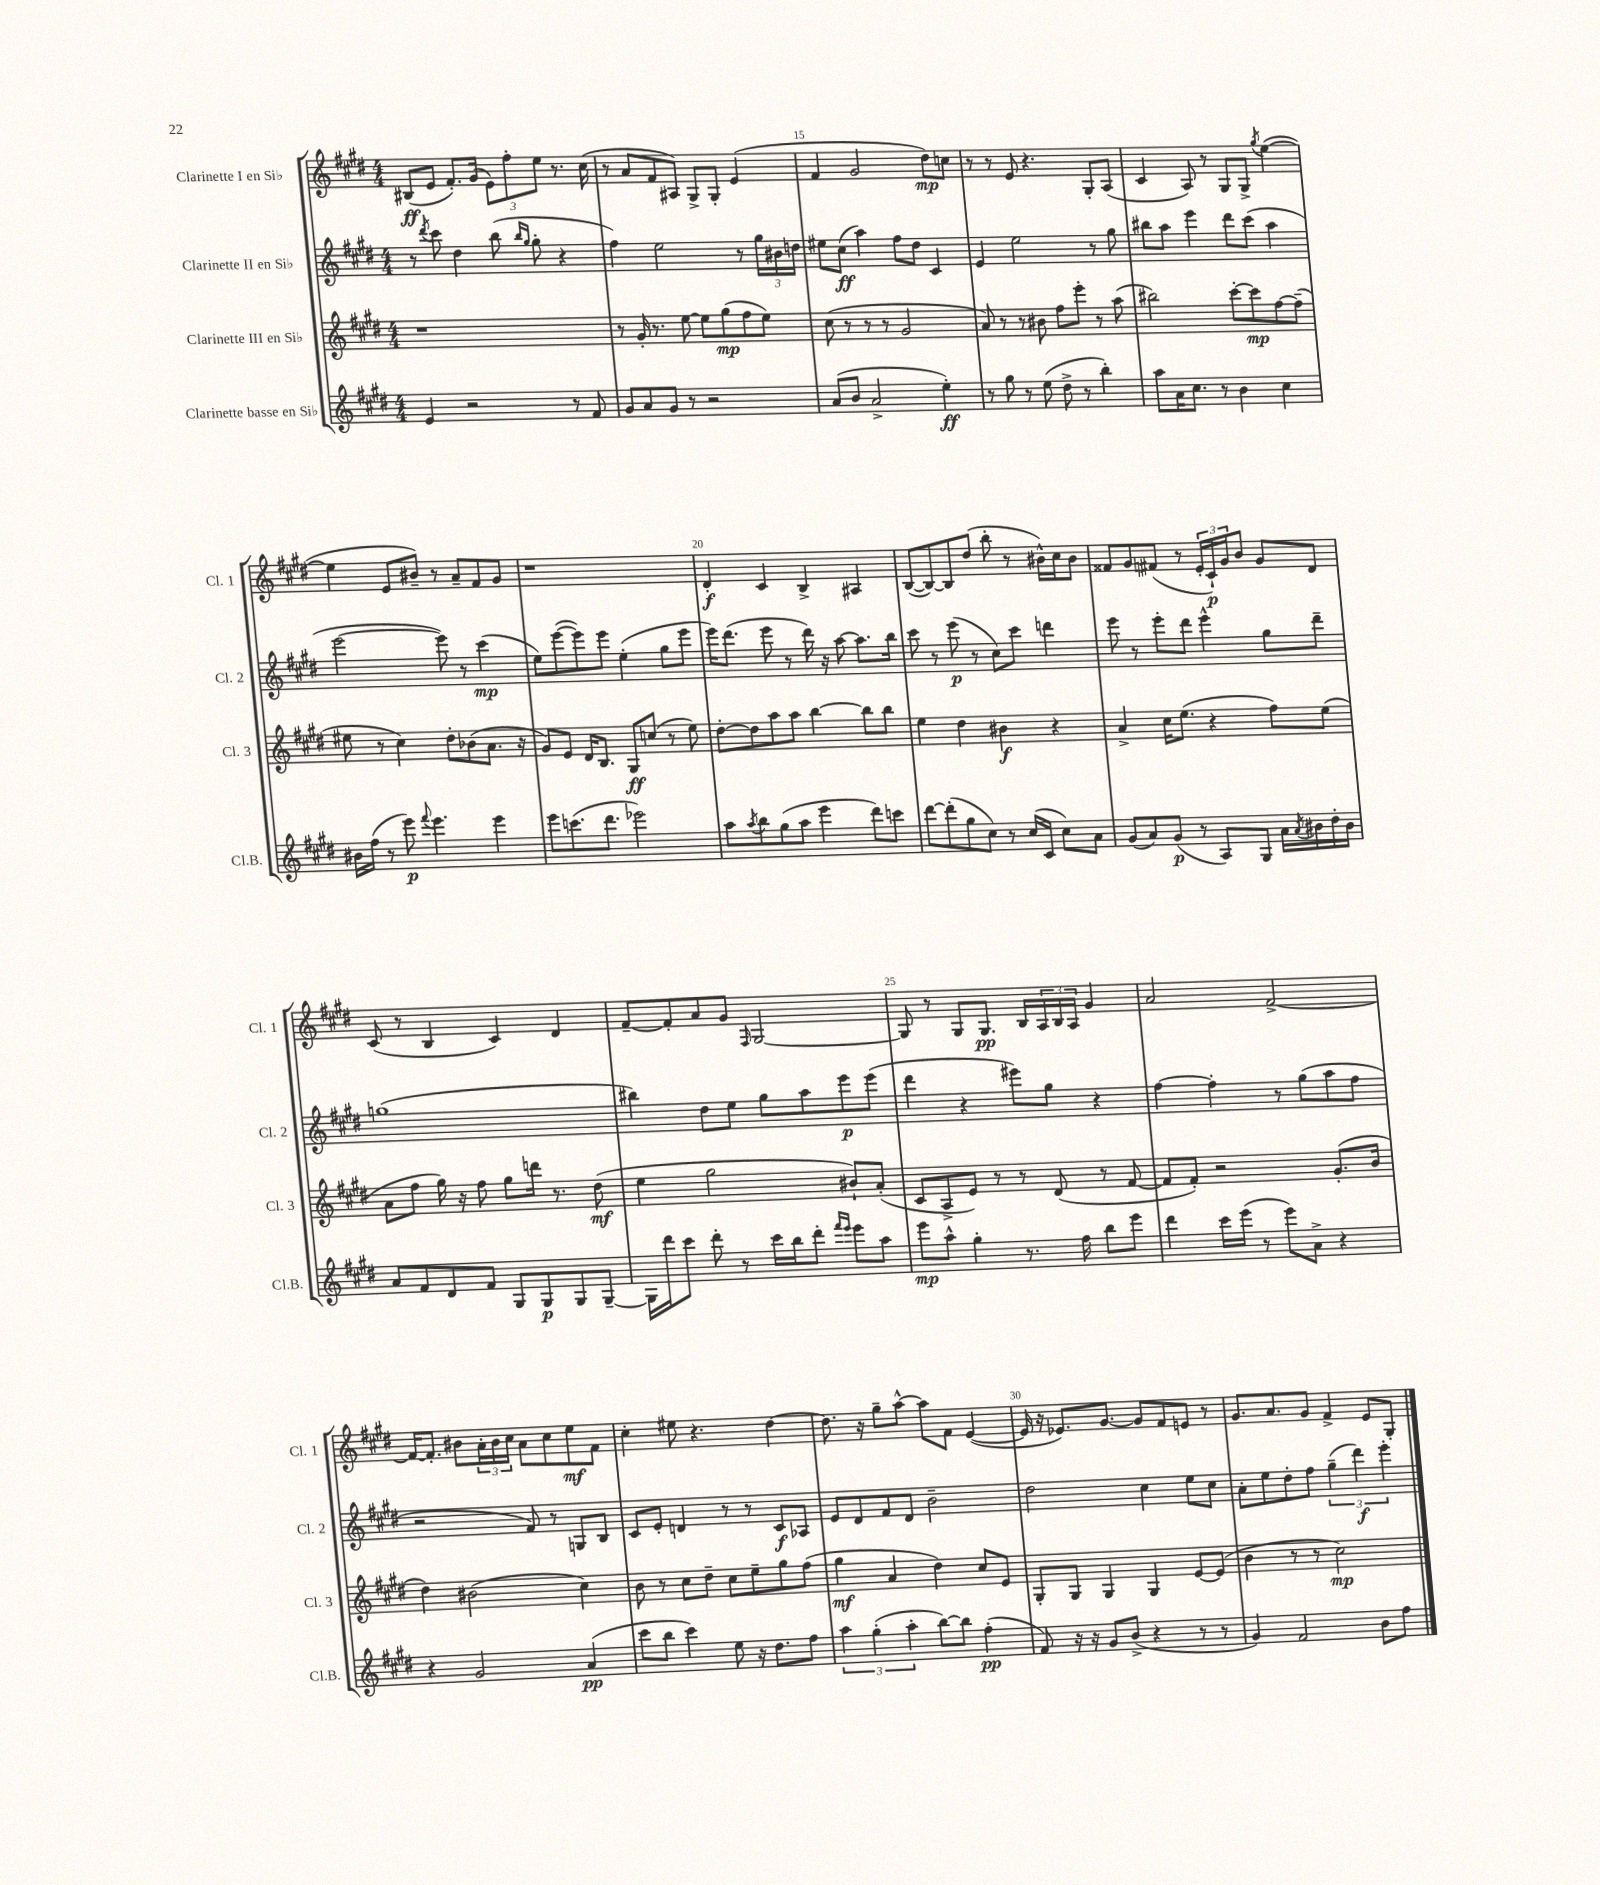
<<
\new StaffGroup <<
\new Staff = "s0" \with { instrumentName = "Clarinette I en Sib" shortInstrumentName = "Cl. 1" } {
    \clef treble \key e \major \numericTimeSignature \time 4/4
    bis8\ff( e'8 fis'8.-.) gis'16( \tuplet 3/2 { e'8) fis''8-. e''8 } r8. cis''16( |
    r8 a'8 fis'8 ais8) gis8-> gis8-. e'4( |
    fis'4 gis'2 dis''8\mp) c''8 |
    r8 r8 e'8 r4. gis8-. a8( |
    cis'4 a8) r8 gis8 gis8-> \acciaccatura { gis''8 } e''4~( |
    e''4 e'8 bis'8--) r8 a'8-- fis'8 gis'8 |
    r1 |
    dis'4-.\f cis'4 b4-> ais4 |
    b8~( b8~) b8 dis''8( b''8-. r8 bis'16-^) cis''16 bis'8 |
    fisis'8 gis'8 fis'8( r8 \tuplet 3/2 { e'16-. cis'16-!\p) gis'16 } b'8 gis'8 dis'8 |
    cis'8( r8 b4 cis'4) dis'4 |
    fis'8~-- fis'8-. a'8 gis'8 \grace { fis16 } gis2~ |
    gis8 r8 gis8 gis8.\pp b16 \tuplet 3/2 { a16 b16 a16 } gis'4 |
    a'2 fis'2~-> |
    fis'16~ fis'8.-. bis'8 \tuplet 3/2 { a'16-. bis'16 cis''16 } a'8 cis''8 e''8\mf fis'8 |
    cis''4-. eis''8 r4. dis''4~ |
    dis''8. r16 gis''8-- a''8~-^ a''8 fis'8 e'4~( |
    e'16 r16 ees'8.) gis'8.~ gis'8 fis'8 e'8 r8 |
    gis'8. a'8. gis'8 fis'4-> e'8 gis8-. \bar "|." |
}
\new Staff = "s1" \with { instrumentName = "Clarinette II en Sib" shortInstrumentName = "Cl. 2" } {
    \clef treble \key e \major \numericTimeSignature \time 4/4
    r8 \acciaccatura { dis'''8 } cis'''8 dis''4 b''8( \grace { b''16 gis''16 } gis''8-. r4 |
    fis''4) e''2 r8 \tuplet 3/2 { gis''16 bis'16 d''16 } |
    eis''8 cis''8\ff( a''4) fis''8 dis''8 cis'4 |
    e'4 e''2 r8 gis''8 |
    bis''8 a''8 e'''4 dis'''8 cis'''8( a''4 |
    e'''2~ e'''8) r8 cis'''4\mp( |
    e''8) e'''8~( e'''8) e'''8 e''4-.( gis''8 e'''8 |
    e'''16) dis'''8.( e'''8 r8 dis'''16) r16 a''8~ a''8. b''16 |
    cis'''8 r8 e'''8\p( r8 cis''8) cis'''8 d'''4 |
    e'''8 r8 e'''8-. dis'''8 e'''4-^ gis''8 dis'''8-- |
    g''1( |
    bis''4) dis''8 e''8 gis''8 a''8 e'''8\p e'''8( |
    dis'''4 r4 eis'''8) gis''8 r4 |
    fis''4~ fis''4-. r8 gis''8( a''8 fis''8 |
    r2 fis'8) r8 g8 b8 |
    cis'8 e'8-. d'4 r8 r8 cis'8\f aes8 |
    e'8 dis'8 fis'8 dis'8 b'2-- |
    dis''2 cis''4 e''8 cis''8 |
    a'8-. e''8 dis''8-. fis''8 \tuplet 3/2 { gis''4--( dis'''4\f) e'''4-. } \bar "|." |
}
\new Staff = "s2" \with { instrumentName = "Clarinette III en Sib" shortInstrumentName = "Cl. 3" } {
    \clef treble \key e \major \numericTimeSignature \time 4/4
    r1 |
    r8 gis'16-. r8. e''8~ e''8 gis''8\mp( fis''8 e''8) |
    cis''8( r8 r8 r8 gis'2 |
    a'8) r8 r8 bis'8 fis''8 e'''8-. r8 a''8( |
    bis''2) cis'''8~-. cis'''8\mp fis''8~ fis''8--( |
    eis''8 r8 cis''4) dis''8-. bes'8( a'8. r16 |
    gis'8) e'8 dis'16 b8. gis8\ff c''8( r8 e''8) |
    dis''8~-. dis''8 a''8 a''8 b''4~ b''8 b''8 |
    e''4 dis''4 bis'4\f r4 |
    a'4-> cis''16 e''8.( r4 fis''8) e''8( |
    a'8 fis''8 gis''16) r16 fis''8 gis''8 d'''16 r8. dis''8\mf( |
    e''4 gis''2 bis'8-!) a'8-.( |
    cis'8 a8-> e'8) r8 r8 dis'8( r8 fis'8~ |
    fis'8 fis'8-.) r2 gis'8.-.( b'16 |
    dis''4) bis'2( cis''4) |
    b'8 r8 cis''8 dis''8-- cis''8 e''8-- gis''8 fis''8( |
    gis''4\mf a'4 dis''4) cis''8 e'8 |
    gis8-. gis8 gis4 gis4 e'8~ e'8( |
    b'4 r8 r8 cis''2\mp) \bar "|." |
}
\new Staff = "s3" \with { instrumentName = "Clarinette basse en Sib" shortInstrumentName = "Cl.B." } {
    \clef treble \key e \major \numericTimeSignature \time 4/4
    e'4 r2 r8 fis'8 |
    gis'8 a'8 gis'8 r8 r2 |
    a'8( b'8 a'2-> e''4-.\ff) |
    r8 gis''8 r8 e''8( dis''8-> r8 b''4-.) |
    a''8 a'16 cis''8. r8 b'4 cis''4 |
    bis'16 fis''16( r8 e'''8\p) \appoggiatura { fis'''8 } e'''4. e'''4 |
    e'''8 c'''8.( dis'''8. ees'''2) |
    a''8 \acciaccatura { a''8 } b''8 gis''8( a''8 e'''4 dis'''8) c'''8 |
    dis'''8~ dis'''8-.( gis''8 cis''8) r8 cis''16( cis'16 cis''8) a'8 |
    gis'8( a'8) gis'8\p( r8 a8) gis8 a'16 \acciaccatura { a'8 } bis'16 dis''16-. bis'16 |
    a'8 fis'8 dis'8 fis'8 gis8 gis8\p gis8 gis8~-- |
    gis16 dis'''16 cis'''8 dis'''8-. r8 cis'''16 b''16 dis'''8-. \grace { fis'''16 e'''16 } e'''8 a''8 |
    e'''8\mp a''8-^ gis''4-. r8. fis''16 b''8 e'''8 |
    dis'''4 cis'''16 e'''16( r8 e'''8) a'8-> r4 |
    r4 gis'2 a'4\pp( |
    cis'''8 b''8 cis'''4) e''8 r16 dis''8. fis''8 |
    \tuplet 3/2 { a''4 gis''4-.( a''4-. } b''8~) b''8 fis''4-.\pp( |
    fis'8) r16 r16 gis'8 b'8->( r4 r8 r8 |
    gis'4) fis'2 b'8 fis''8 \bar "|." |
}
>>
>>
\layout { \context { \Score currentBarNumber = #13 \override BarNumber.break-visibility = ##(#f #t #t) barNumberVisibility = #(every-nth-bar-number-visible 5) } }
